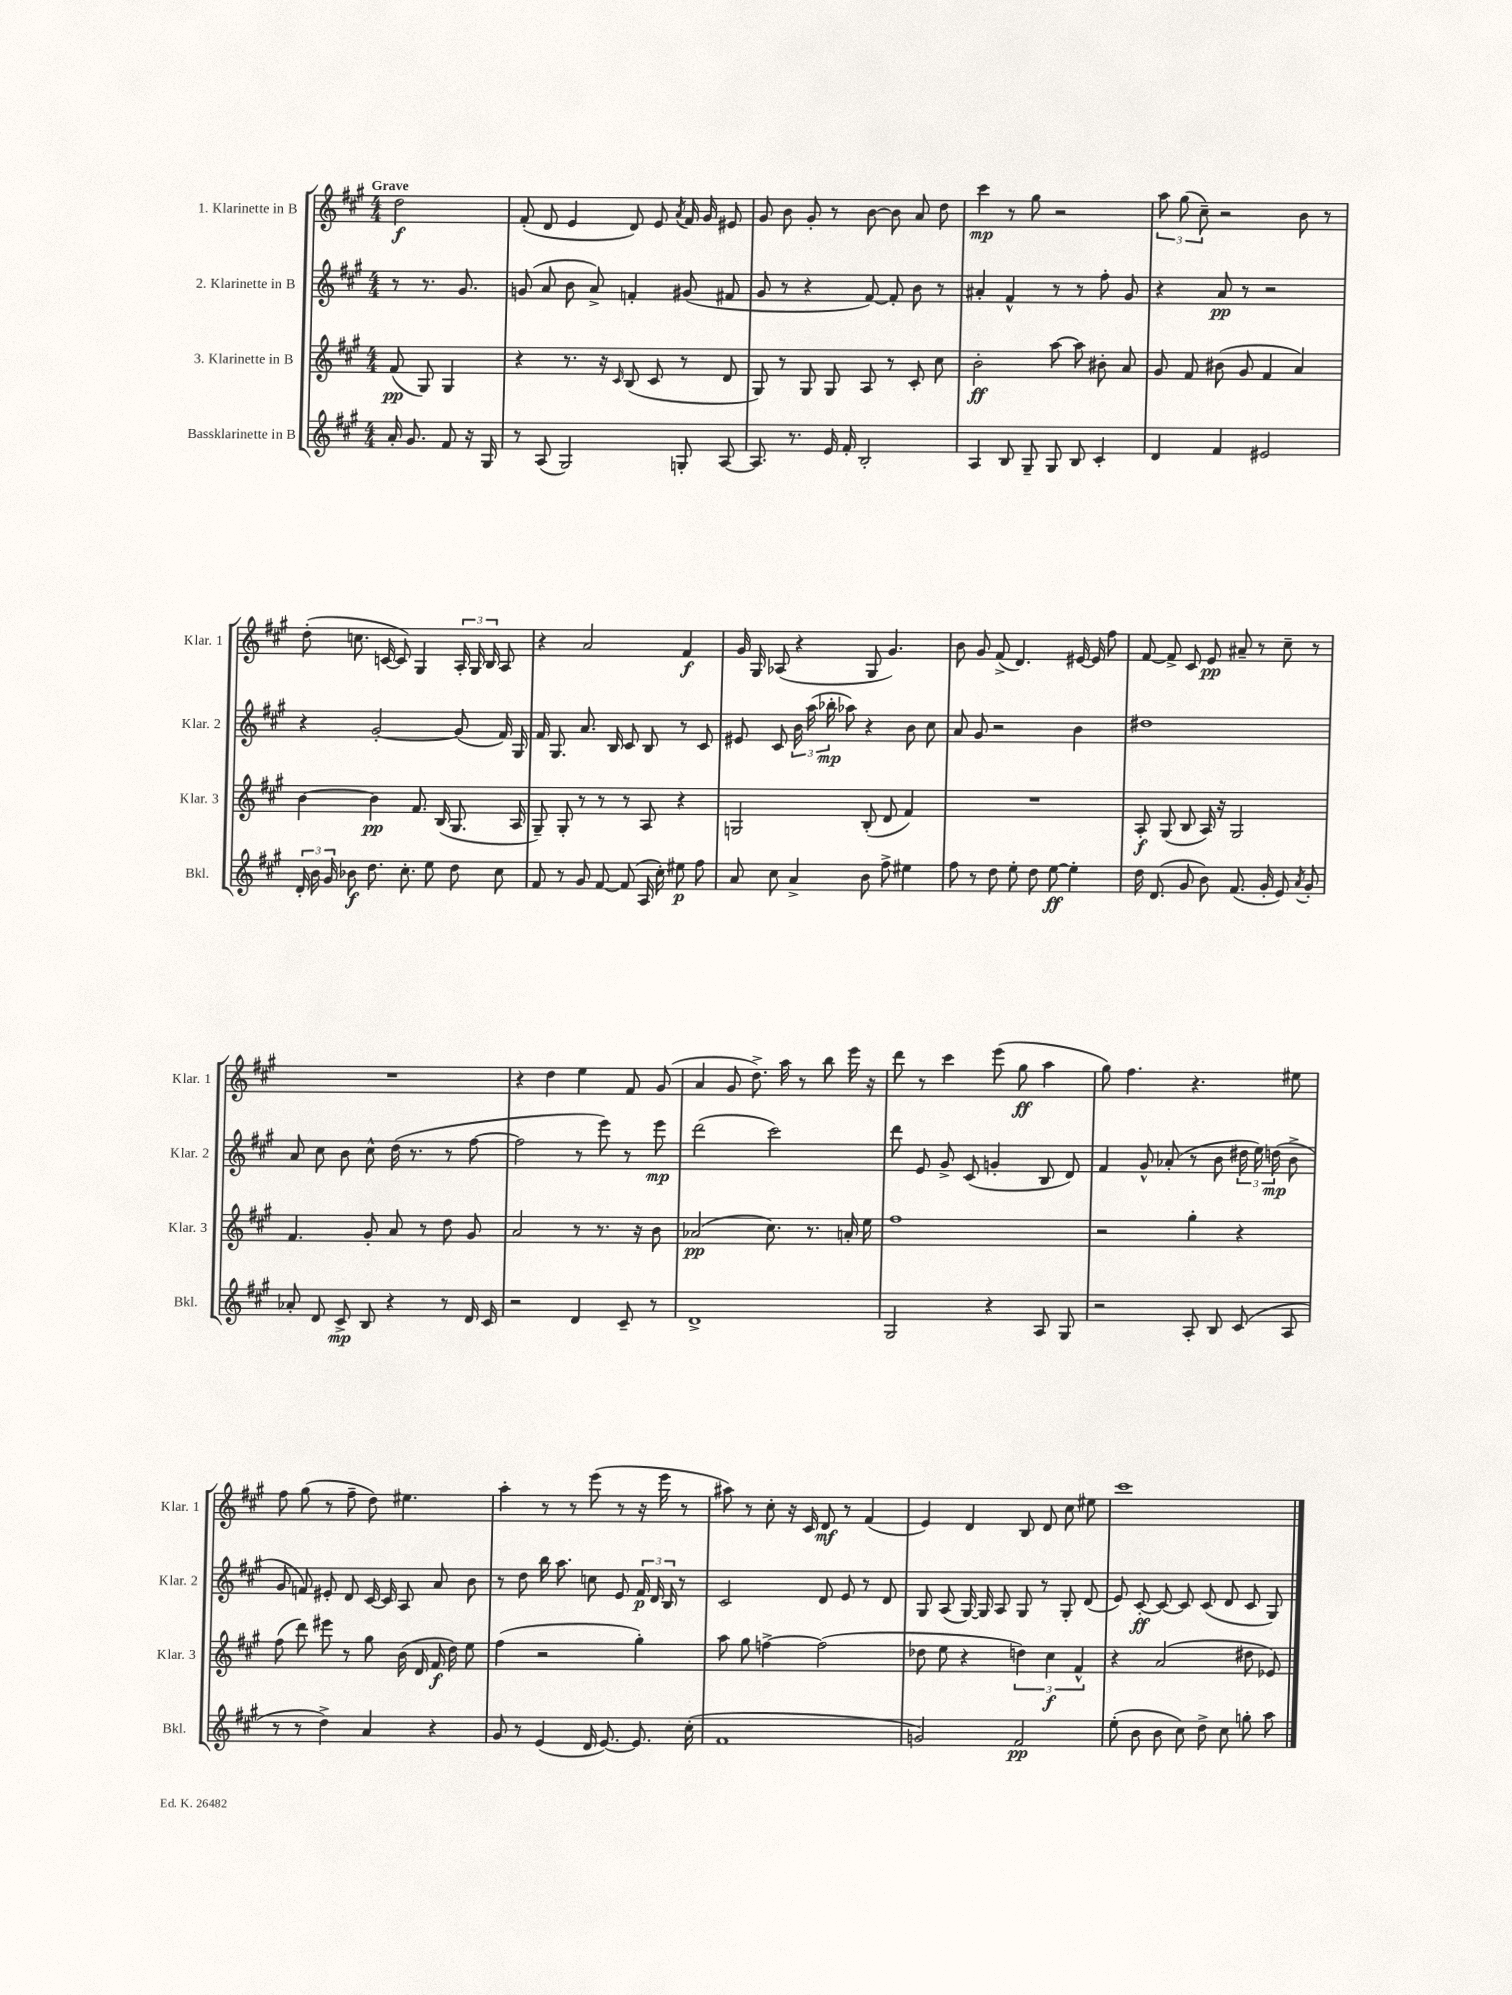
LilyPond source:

<<
\new StaffGroup <<
\new Staff = "s0" \with { instrumentName = "1. Klarinette in B" shortInstrumentName = "Klar. 1" } {
    \clef treble \key a \major \numericTimeSignature \time 4/4 \partial 2 \tempo "Grave"
    \autoBeamOff d''2\f |
    fis'8-.( d'8 e'4 d'8) e'8 \acciaccatura { a'8 } fis'16 gis'16 eis'8 |
    gis'8 b'8 gis'8-. r8 b'8~ b'8 a'8 d''8 |
    cis'''4\mp r8 gis''8 r2 |
    \tuplet 3/2 { a''8 gis''8( cis''8--) } r2 b'8 r8 |
    d''8-.( c''8. c'16~ c'8) gis4 \tuplet 3/2 { a16-. gis16 b16 } a8 |
    r4 a'2 fis'4\f |
    gis'16 gis16 aes8( r4 gis8 gis'4.) |
    b'8 gis'8 fis'8->( d'4.) eis'16~ eis'16 fis''8 |
    fis'8~ fis'8-> cis'8 e'8\pp ais'8-- r8 cis''8-- r8 |
    R1 |
    r4 d''4 e''4 fis'8 gis'8( |
    a'4 gis'8 d''8.->) a''16 r8 b''8 e'''16 r16 |
    d'''8 r8 cis'''4 e'''8( gis''8\ff a''4 |
    gis''8) fis''4. r4. eis''8 |
    fis''8 gis''8( r8 fis''8-- d''8) eis''4. |
    a''4-. r8 r8 e'''8( r8 r16 e'''16 r8 |
    ais''8) r8 cis''8-. r16 cis'16 d'8\mf r8 fis'4( |
    e'4) d'4 b8 d'8 cis''8 eis''8 |
    cis'''1 \bar "|." |
}
\new Staff = "s1" \with { instrumentName = "2. Klarinette in B" shortInstrumentName = "Klar. 2" } {
    \clef treble \key a \major \numericTimeSignature \time 4/4 \partial 2
    \autoBeamOff r8 r8. gis'8. |
    g'8( a'8 b'8 a'8->) f'4-. gis'8( fis'8 |
    gis'8 r8 r4 fis'8~) fis'8-. b'8 r8 |
    ais'4-. fis'4-^ r8 r8 fis''8-. gis'8 |
    r4 a'8\pp r8 r2 |
    r4 gis'2~-. gis'8( fis'16) gis16 |
    fis'16 gis8. a'8. b16 cis'8 b8 r8 cis'8 |
    eis'8 cis'8 \tuplet 3/2 { b'16 a''16( bes''16-.\mp } aes''8) r4 b'8 cis''8 |
    a'8 gis'8 r2 b'4 |
    dis''1 |
    a'8 cis''8 b'8 cis''8-^ d''16( r8. r8 fis''8~ |
    fis''2 r8 e'''8) r8 e'''8\mp |
    d'''2( cis'''2) |
    d'''8 e'8 gis'8-> cis'8( g'4-. b8 d'8) |
    fis'4 gis'8-^ aes'8-.( r8 b'8 \tuplet 3/2 { dis''16 e''16) d''16\mp( } b'8-> |
    gis'8 f'8) eis'8-. d'8 cis'16~ cis'16 a8 a'8 b'8 |
    r8 d''8 b''16 a''8. c''8 e'8 \tuplet 3/2 { fis'16\p d'16 b16 } r8 |
    cis'2 d'8 e'8 r8 d'8 |
    gis8 a8( gis16~) gis16 a8 gis8 r8 gis8-. d'8( |
    e'8) cis'8~-.\ff cis'8~ cis'8 cis'8( d'8 cis'8 gis8) \bar "|." |
}
\new Staff = "s2" \with { instrumentName = "3. Klarinette in B" shortInstrumentName = "Klar. 3" } {
    \clef treble \key a \major \numericTimeSignature \time 4/4 \partial 2
    \autoBeamOff fis'8\pp( gis8) gis4 |
    r4 r8. r16 \grace { cis'16 } b8( cis'8 r8 d'8 |
    gis8) r8 gis8 gis8 a8 r8 cis'8-. cis''8 |
    b'2-.\ff a''8~ a''8 bis'8-. a'8 |
    gis'8 fis'8 bis'8( gis'8 fis'4 a'4) |
    b'4~ b'4\pp fis'8. b16( gis8. a16 |
    gis8--) gis8-. r8 r8 r8 a8 r4 |
    g2 b8-.( d'8 fis'4) |
    R1 |
    a8-.\f gis8( b8 a16) r16 gis2 |
    fis'4. gis'8-. a'8 r8 d''8 gis'8 |
    a'2 r8 r8. r16 b'8 |
    aes'2\pp( cis''8.) r8. a'16-. e''16 |
    fis''1 |
    r2 gis''4-. r4 |
    fis''8( d'''8) eis'''8 r8 gis''8 b'16( d'16 fis'16\f d''16) e''8 |
    fis''4( r2 gis''4-.) |
    a''8 gis''8 f''4~-> f''2( |
    des''8 e''8 r4 \tuplet 3/2 { d''4) cis''4\f fis'4-^ } |
    r4 a'2( dis''8 ees'8) \bar "|." |
}
\new Staff = "s3" \with { instrumentName = "Bassklarinette in B" shortInstrumentName = "Bkl." } {
    \clef treble \key a \major \numericTimeSignature \time 4/4 \partial 2
    \autoBeamOff a'16-. gis'8. fis'8 r16 gis16 |
    r8 a8( gis2) g8-. a8~ |
    a8. r8. e'16 fis'16-. b2-. |
    a4 b8 gis8-- gis8 b8 cis'4-. |
    d'4 fis'4 eis'2 |
    \tuplet 3/2 { d'16-. b'16 gis'16 } bes'8\f d''8. cis''8.-. e''8 d''8 cis''8 |
    fis'8 r8 gis'8 fis'8~ fis'8( a16 cis''16-.) eis''8\p fis''8 |
    a'8 cis''8 a'4-> b'8 fis''8-> eis''4 |
    fis''8 r8 d''8 e''8-. d''8 e''8~\ff e''4-. |
    d''16 d'8.( gis'8 b'8) fis'8.( gis'16-. e'8) \acciaccatura { a'8 } gis'8-. |
    aes'8-. d'8 cis'8->\mp b8 r4 r8 d'16 cis'16 |
    r2 d'4 cis'8-- r8 |
    d'1-> |
    gis2 r4 a8 gis8 |
    r2 a8-. b8 cis'8( a8 |
    r8 r8 d''4->) a'4 r4 |
    gis'8 r8 e'4( d'16 e'8.~) e'8. cis''16-.( |
    fis'1 |
    g'2) fis'2\pp |
    e''8-.( b'8 b'8 cis''8) d''8-> cis''8 g''8-. a''8 \bar "|." |
}
>>
>>
\layout { \context { \Score \remove "Bar_number_engraver" } }
